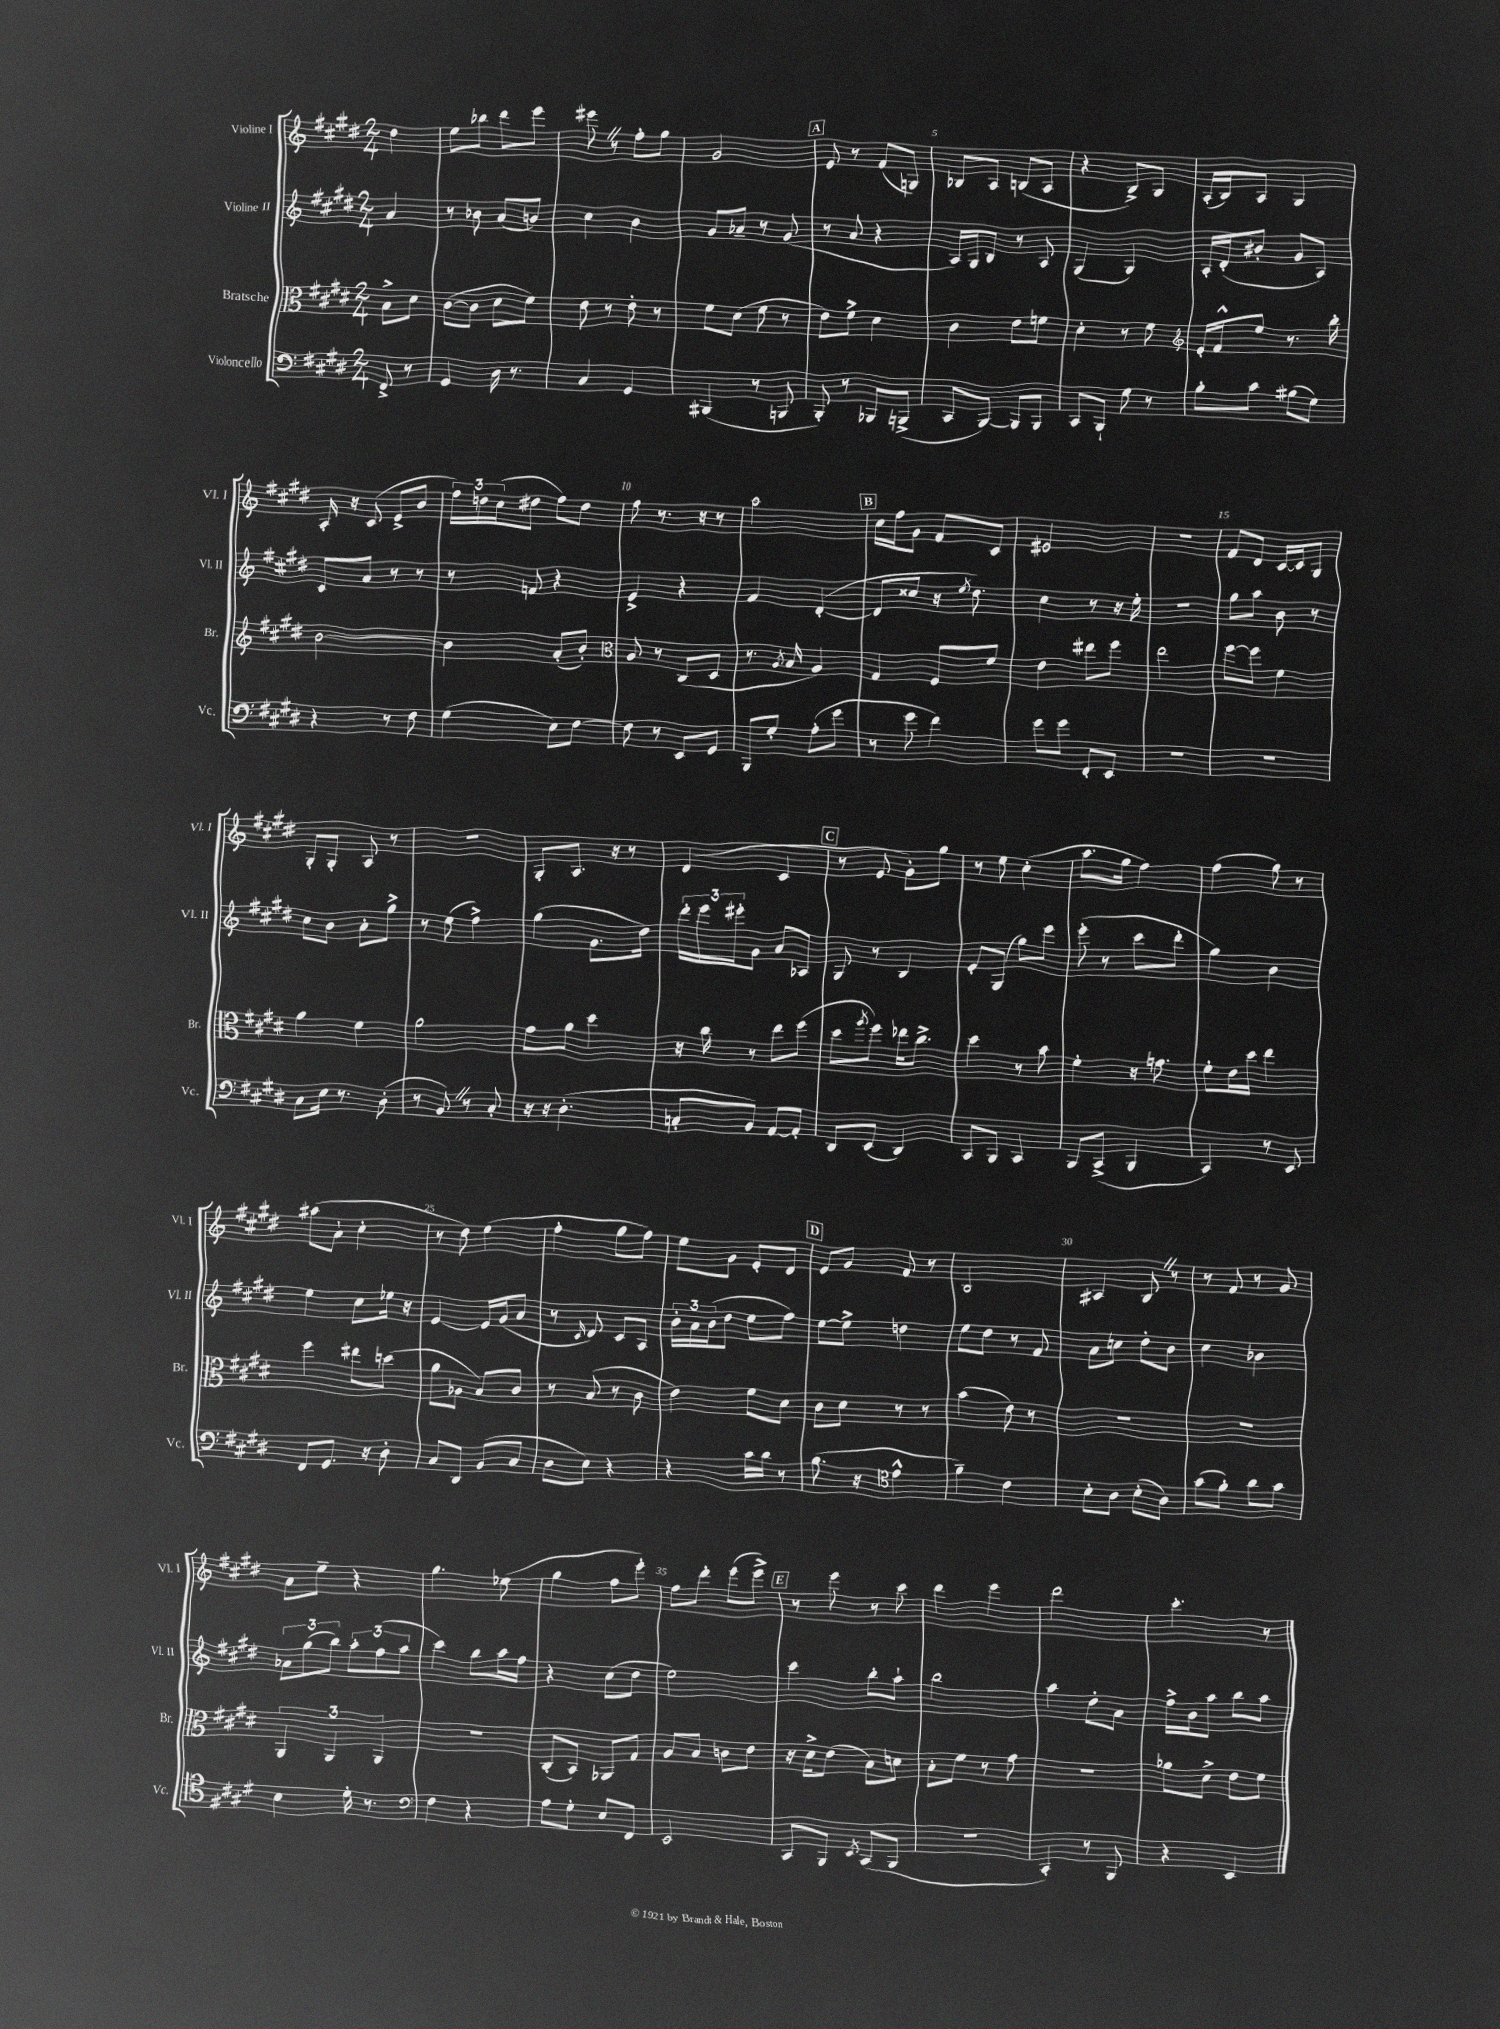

**kern	**kern	**kern	**kern
*part4	*part3	*part2	*part1
*staff4	*staff3	*staff2	*staff1
*I"Violoncello	*I"Bratsche	*I"Violine II	*I"Violine I
*I'Vc.	*I'Br.	*I'Vl. II	*I'Vl. I
*clefF4	*clefC3	*clefG2	*clefG2
*k[f#c#g#d#]	*k[f#c#g#d#]	*k[f#c#g#d#]	*k[f#c#g#d#]
*M2/4	*M2/4	*M2/4	*M2/4
=	=	=	=
8FF#^/	8B^\L	4a/	4dd#\
8r	8d#\J	.	.
=1	=1	=1	=1
4GG#/	([8c#\L	8r	8ee\L
.	8c#\J]	8b-X\	8bb-X\J
16D#\	8d#\L	(8a/L	8ddd#\L
8.r	.	.	.
.	8f#\J)	8bn/J)	8eee\J
=2	=2	=2	=2
4C#/	8e\	4cc#\	8eee#XZ\
.	8r	.	8r
4GG#/	8e'\	4b\	8ff#'\L
.	8r	.	8gg#\J
=3	=3	=3	=3
(4BBB#X/	8f#\L	8g#/L	2g#/
.	(8d#\J	8a-X~/J	.
8r	8f#\	8r	.
8BBBn/	8r	(8g#/	.
!!LO:REH:place=s1:t=A
=4	=4	=4	=4
8BBB'/)	8e\L)	8r	8e/
8r	8f#^\J	8a/	8r
8BBB-X/L	4d#\	4r	(8f#/L
(8BBBn^/J	.	.	8Gn/J)
=5	=5	=5	=5
8CC#/L	4c#\	16A/LL)	8B-X/L
.	.	16G#/J	.
[8BBB/J)	.	8B/J	8A/J
8BBB/L]	8e\L	8r	(8Bn/L
8BBB/J	8fn\J	8A/	8A/J
=6	=6	=6	=6
8CC#/L	4d#'\	(4G#/	4r
8BBB`/J	.	.	.
8G#\	8r	4G#/)	8B^/L)
8r	8f#\	.	8G#/J
=7	=7	=7	=7
*	*clefG2	*	*
8B'\L	16e'/LL	16A'/LL	(16A'/LL
.	16f#^^/J	(16d#'/J	16B/J)
8c#\J	8ee/J	8b#X'/J	8A/J
(8B#X\L	8.r	8g#/L	4G#/
8G#\J)	.	8A/J)	.
.	16bb'\	.	.
!!LO:LB:g=z
=8	=8	=8	=8
4r	[2b\	8c#/L	16A'/
.	.	.	16r
.	.	8a/J	(8c#/
8r	.	8r	8e^/L
8F#\	.	8r	8b/J
=9	=9	=9	=9
(4G#\	4b\]	8r	24ff#\LL)
.	.	.	24ddn\
.	.	.	(24cc#\J
.	.	8fn/	8dd#X\J
8E\L)	(8a'/L	4r	8ff#\L)
[8F#\J	8b'/J)	.	8dd#\J
=10	=10	=10	=10
*	*clefC3	*	*
8F#\]	8A/	4e^/	8ff#\
8r	8r	.	8.r
8EE/L	(8C#/L	4r	.
.	.	.	16r
8GG#/J	8D#/J	.	8r
=11	=11	=11	=11
8BBB/L	8.r	4f#/	2aa\
8G#'/J	.	.	.
.	8qA/	.	.
.	16B/	.	.
(8A'\L	4A/)	([4d#'/	.
8g#\J	.	.	.
!!LO:REH:place=s1:t=B
=12	=12	=12	=12
8r	4G#/	8d#/L]	16cc#\LL
.	.	.	16ff#\J
8g#\	.	8cc##X/J	8g#\J
4f#\)	8F#/L	16r	8f#/L
.	.	8qee/	.
.	.	8.dd#\)	.
.	8f#/J	.	8c#/J
=13	=13	=13	=13
8g#\L	4e\	4cc#\	2e#X/
8g#\J	.	.	.
8FF#'/L	8ee#X\L	8r	.
8EE/J	8ff#\J	16r	.
.	.	16ee'\	.
=14	=14	=14	=14
2r	2ee\	2r	2r
=15	=15	=15	=15
2r	[8ff#\L	8gg#\L	8f#/L
.	8ff#\J]	8aa\J	8d#/J
.	4f#\	8b\	[16c#/LL
.	.	.	16c#/J]
.	.	8r	8G#/J
!!LO:LB:g=z
=16	=16	=16	=16
8C#\L	4a\	8cc#\L	8G#'/L
16E\Jk	.	8b\J	8G#'/J
8.r	.	.	.
.	4f#\	8a'\L	8A/
(8D#'\	.	8gg#^\J	8r
=17	=17	=17	=17
8r	2a\	8r	2r
8BBZ/)	.	(8ee\	.
8r	.	4ff#^\)	.
8C#'/	.	.	.
=18	=18	=18	=18
16r	8g#\L	(4gg#\	8G#'/L
16r	.	.	.
(4.D#'\	8a\J	.	8.A/J
.	4dd#\	8.g#\L	.
.	.	.	16r
.	.	.	8r
.	.	16dd#\Jk)	.
=19	=19	=19	=19
8Cn'/L	16r	24ddd#'\LL	(4d#/
.	.	24eee\	.
.	16cc#\	.	.
.	.	24eee#X'\J	.
8BB/J)	8r	8g#\J	.
[8AA/L	8ee\L	8a/L	4c#/
8AA'/J]	(8ff#\J	8A-X/J	.
!!LO:REH:place=s1:t=C
=20	=20	=20	=20
8DD#/L	8dd#\L	8G#/	8r
.	8qaa/	.	.
(8EE/J	8ff#\J)	8r	8e/
4DD#/)	16ee-X\KL	4B/	8g#'\L)
.	8.cc#^\J	.	.
.	.	.	8gg#\J
=21	=21	=21	=21
8CC#/L	4dd#\	8e'/L	8r
8BBB/J	.	(8G#/J	8ee\
4CC#/	8r	8gg#\L)	(4cc#'\
.	8b\	8eee\J	.
=22	=22	=22	=22
8BBB/L	4f#'\	(8eee'\	8.aa\L
(8CC#^/J	.	8r	.
.	.	.	16gg#\Jk
4BBB/	16r	8ccc#\L	4ff#\)
.	8.gn\	.	.
.	.	8ddd#'\J	.
=23	=23	=23	=23
4CC#/)	8f#'\L	4gg#\)	(4ff#\
.	16e\L	.	.
.	16dd#\JJ	.	.
8r	4ee\	4b\	8gg#\)
8EE/	.	.	8r
!!LO:LB:g=z
=24	=24	=24	=24
8FF#/L	4ff#\	4ee\	(8aa#X\L
8.GG#/J	.	.	8a`\J
.	8ee#X\L	8cc#\L	4cc#'\
16r	.	.	.
8D#'\	(8ddn\J	16ee-X\Jk	.
.	.	16r	.
=25	=25	=25	=25
8C#/L	8a\L	[4e/	8r
8DD#/J	8A-X\J	.	8dd#\)
(8BB/L	8B/L)	16e/LL]	(4ee\
.	.	(16g#/J	.
8C#/J	8c#/J	8a/J	.
=26	=26	=26	=26
8D#\L	8r	8r	4ff#'\
.	.	16qqc#/	.
8E\J)	(8B/	8d#/)	.
4r	8r	8c#/L	8gg#\L
.	8c#\	8A/J	8ff#\J)
=27	=27	=27	=27
4r	4e\)	24b'\LL	8ee\L
.	.	24a\	.
.	.	(24b\J	.
.	.	8dd#\J	8g#\J
16c#\LL	8f#\L	8ee\L	8e'/L
16d#\JJ	.	.	.
8r	8d#\J	8ff#\J)	8d#/J
!!LO:REH:place=s1:t=D
=28	=28	=28	=28
(8.B\	8c#\L	[8ee\L	8e/L
.	8d#\J	8ee^\J]	8g#/J
16r	.	.	.
*clefC4	*	*	*
4e^^\	8r	4ddn\	8f#/
.	8r	.	8r
=29	=29	=29	=29
4f#~\)	(4b\	8ee\L	2B/
.	.	8dd#\J	.
4c#\	8e\)	8r	.
.	8r	8f#/	.
=30	=30	=30	=30
8B'\L	2r	8a\L	4A#X/
8A\J	.	8ccn\J	.
(8B'\L	.	8dd#'\L	8BZ/
8A\J)	.	8b\J	8r
=31	=31	=31	=31
(8g#\L	2r	4cc#\	8r
8f#'\J)	.	.	8f#/
8a\L	.	4b-X\	8r
8g#\J	.	.	8g#/
!!LO:LB:g=z
=32	=32	=32	=32
4B\	6AA/	12a-X\L	8a\L
.	.	(12gg#\	.
.	.	.	8ee~\J
.	6AA/	12bb\J)	.
16d#'\	.	12aa'\L	4r
8.r	.	.	.
.	6AA/	(12ff#\	.
.	.	12aa\J	.
=33	=33	=33	=33
*clefF4	*	*	*
4F#\	2r	4ccc#\)	4.gg#\
4r	.	8bb\L	.
.	.	16aa\L	(8ee-X\
.	.	16ff#\JJ	.
=34	=34	=34	=34
8A\L	(8C#'/L	4r	4gg#\
8G#'\J	8BB/J)	.	.
8E/L	8AA-X/L	(8cc#\L	8ff#\L
8FF#/J	8G#/J	8dd#\J	8eee'\J)
=35	=35	=35	=35
2EE/	8A/L	2ee\)	8ff#\L
.	8B/J	.	8ddd#'\J
.	8cn\L	.	(8eee\L
.	8e\J	.	8eee^\J)
!!LO:REH:place=s1:t=E
=36	=36	=36	=36
8CC#/L	16r	4ccc#\	8r
.	16d#^\KL	.	.
8BBB/J	(8e\J	.	8eee\
8qEE/	.	.	.
(8CC#/L	8B\L)	8bb'\L	8r
8BBB/J	8dn\J	8aa`\J	8ccc#\
=37	=37	=37	=37
2r	8B'\L	2bb\	4ddd#\
.	8f#\J	.	.
.	8r	.	4eee\
.	8g#\	.	.
=38	=38	=38	=38
4CC#'/)	2r	4aa\	2ddd#\
8r	.	8dd#'\L	.
8BBB/	.	8a\J	.
=39	=39	=39	=39
4r	8a-X\L	16ff#^\LL	4.ccc#'\
.	.	16b\J	.
.	8d#^\J	8aa\J	.
4EE/	8e\L	8bb\L	.
.	8f#\J	8aa\J	8r
==	==	==	==
*-	*-	*-	*-
